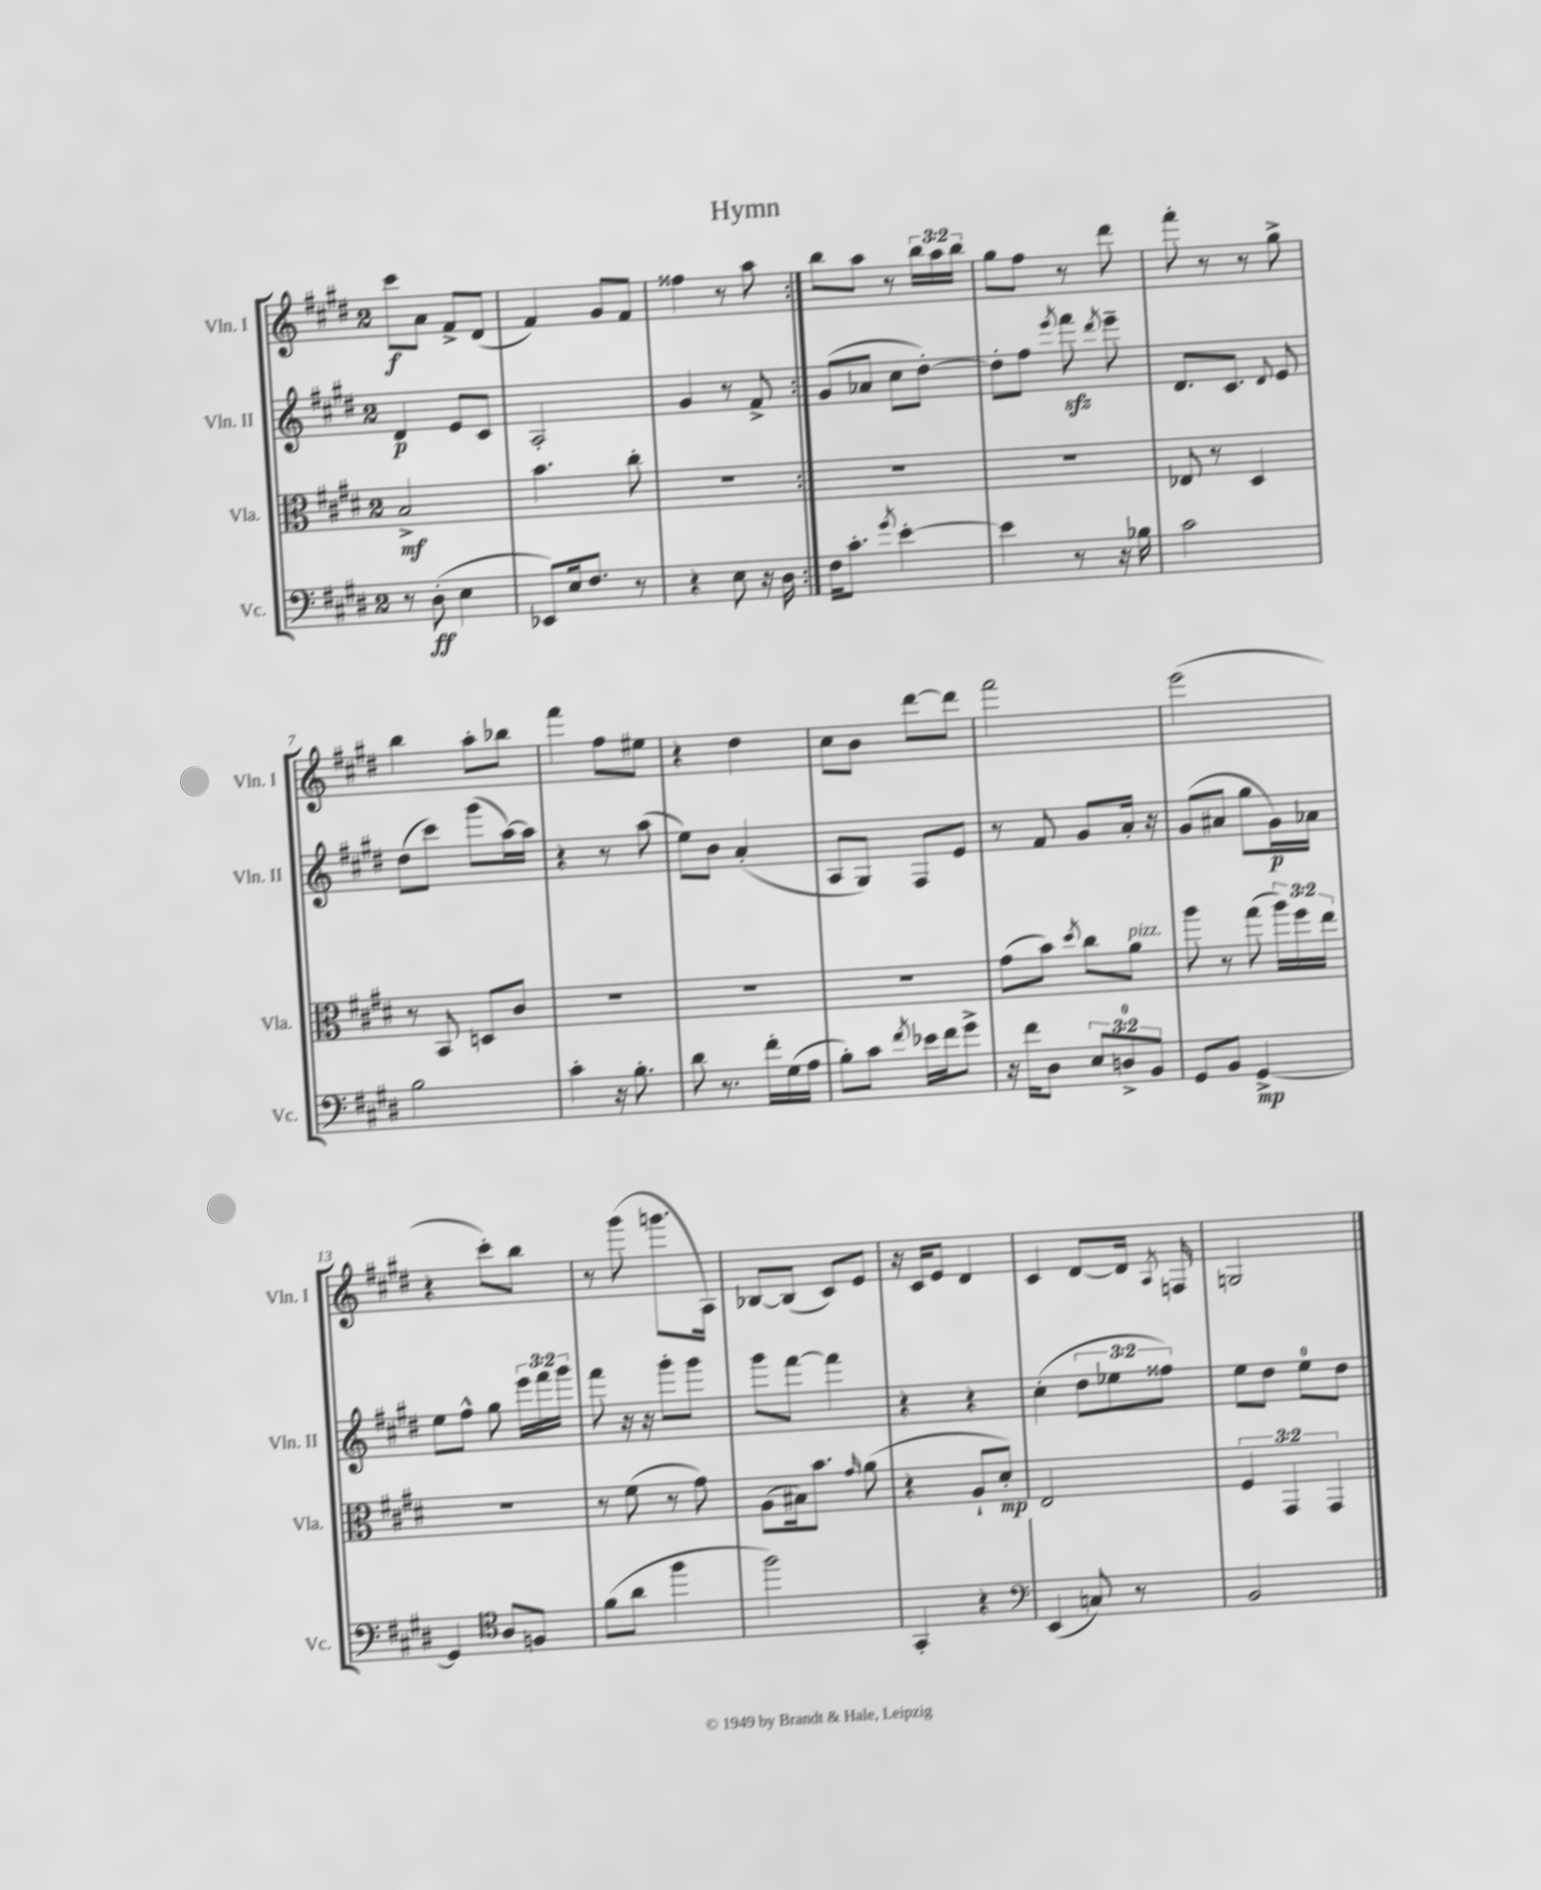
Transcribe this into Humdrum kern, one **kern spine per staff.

**kern	**kern	**kern	**kern
*staff4	*staff3	*staff2	*staff1
*clefF4	*clefC3	*clefG2	*clefG2
*k[f#c#g#d#]	*k[f#c#g#d#]	*k[f#c#g#d#]	*k[f#c#g#d#]
*M2/4	*M2/4	*M2/4	*M2/4
8r	2B^	4d#	8ccc#
(8D#'	.	.	8a
4E	.	8e	8f#^
.	.	8c#	(8d#
=	=	=	=
8EE-)	4.b	2A'	4f#)
16E	.	.	.
8.F#	.	.	.
.	.	.	8g#
8r	8cc#'	.	8f#
=	=	=	=
4r	2r	4g#	4ff##
8E	.	8r	8r
16r	.	8f#^	8aa
16D#	.	.	.
=:|!	=:|!	=:|!	=:|!
16F#	2r	(8g#	8bb
8.c#'	.	.	.
.	.	8a-	8aa
8qg#	.	.	.
[4e'	.	8cc#	8r
.	.	[8dd#')	24bb
.	.	.	24aa
.	.	.	24bb
=	=	=	=
4e]	2r	8dd#']	8gg#
.	.	8ff#	8ff#
.	.	8qeee	.
8r	.	8fff#	8r
.	.	8qddd#	.
16r	.	8eee~	8ddd#
16B-	.	.	.
=	=	=	=
2c#	8E-	8.d#	8fff#'
.	8r	.	8r
.	.	8.c#	.
.	4D#	.	8r
.	.	8qqd#	.
.	.	8e	8gg#^
=	=	=	=
2B	8r	(8dd#	4bb
.	8BB	8ccc#)	.
.	8D	(8ggg#	8aa'
.	8c#	[16aa)	8bb-
.	.	16aa]	.
=	=	=	=
4c#'	2r	4r	4fff#
16r	.	8r	8ff#
8.B'	.	.	.
.	.	(8aa	8ee#
=	=	=	=
8d#	2r	8ee)	4r
8.r	.	8b	.
.	.	(4a'	4dd#
16f#'	.	.	.
(16G#	.	.	.
16A	.	.	.
=	=	=	=
8B')	2r	8A	8cc#
8c#	.	8G#)	8b
8qf#	.	.	.
16e-	.	8F#	[8ddd#
16f#	.	.	.
8g#^	.	8e	8ddd#]
=	=	=	=
16r	(8g#	8r	2fff#
16f#	.	.	.
8D#	8b)	8f#	.
.	8qdd#	.	.
12E	8cc#	8g#	.
12D^	.	.	.
.	8a	16a'	.
12BB	.	.	.
.	.	16r	.
=	=	=	=
8GG#	8aa	(8g#	(2eee
8BB	8r	8a#	.
[4GG#^	(8gg#	8gg#	.
.	24aa)	16g#)	.
.	24ff#	.	.
.	.	16a-	.
.	24ee	.	.
=	=	=	=
4GG#]	2r	8ee	4r
.	.	8ff#^^	.
*clefC4	*	*	*
8A	.	8gg#	8ccc#')
8F	.	24eee	8bb
.	.	24fff#	.
.	.	24ggg#	.
=	=	=	=
(8f#	8r	8fff#	8r
8a	(8f#	16r	(8ggg#
.	.	16r	.
4ff#	8r	8ggg#'	8.ggg
.	8g#)	8ggg#	.
.	.	.	16A)
=	=	=	=
2ff#)	(8A	8ggg#	[8B-
.	16B#)	[8fff#	(8B-]
.	8.b	.	.
.	.	4fff#]	8c#)
.	16qqg#	.	.
.	(8a	.	8e
=	=	=	=
4GG#'	4r	4r	16r
.	.	.	16c#
.	.	.	8e
4r	8A`	4r	4d#
.	8d#')	.	.
=	=	=	=
*clefF4	*	*	*
(4EE	2E	(4cc#'	4c#
8C)	.	12dd#	[8d#
.	.	12ee-	.
8r	.	.	16d#]
.	.	12ff##)	.
.	.	.	8qA
.	.	.	16F
=	=	=	=
2BB	6F#	8ee	2G
.	.	8dd#	.
.	6GG#	.	.
.	.	8ee	.
.	6GG#	.	.
.	.	8dd#	.
==	==	==	==
*-	*-	*-	*-
